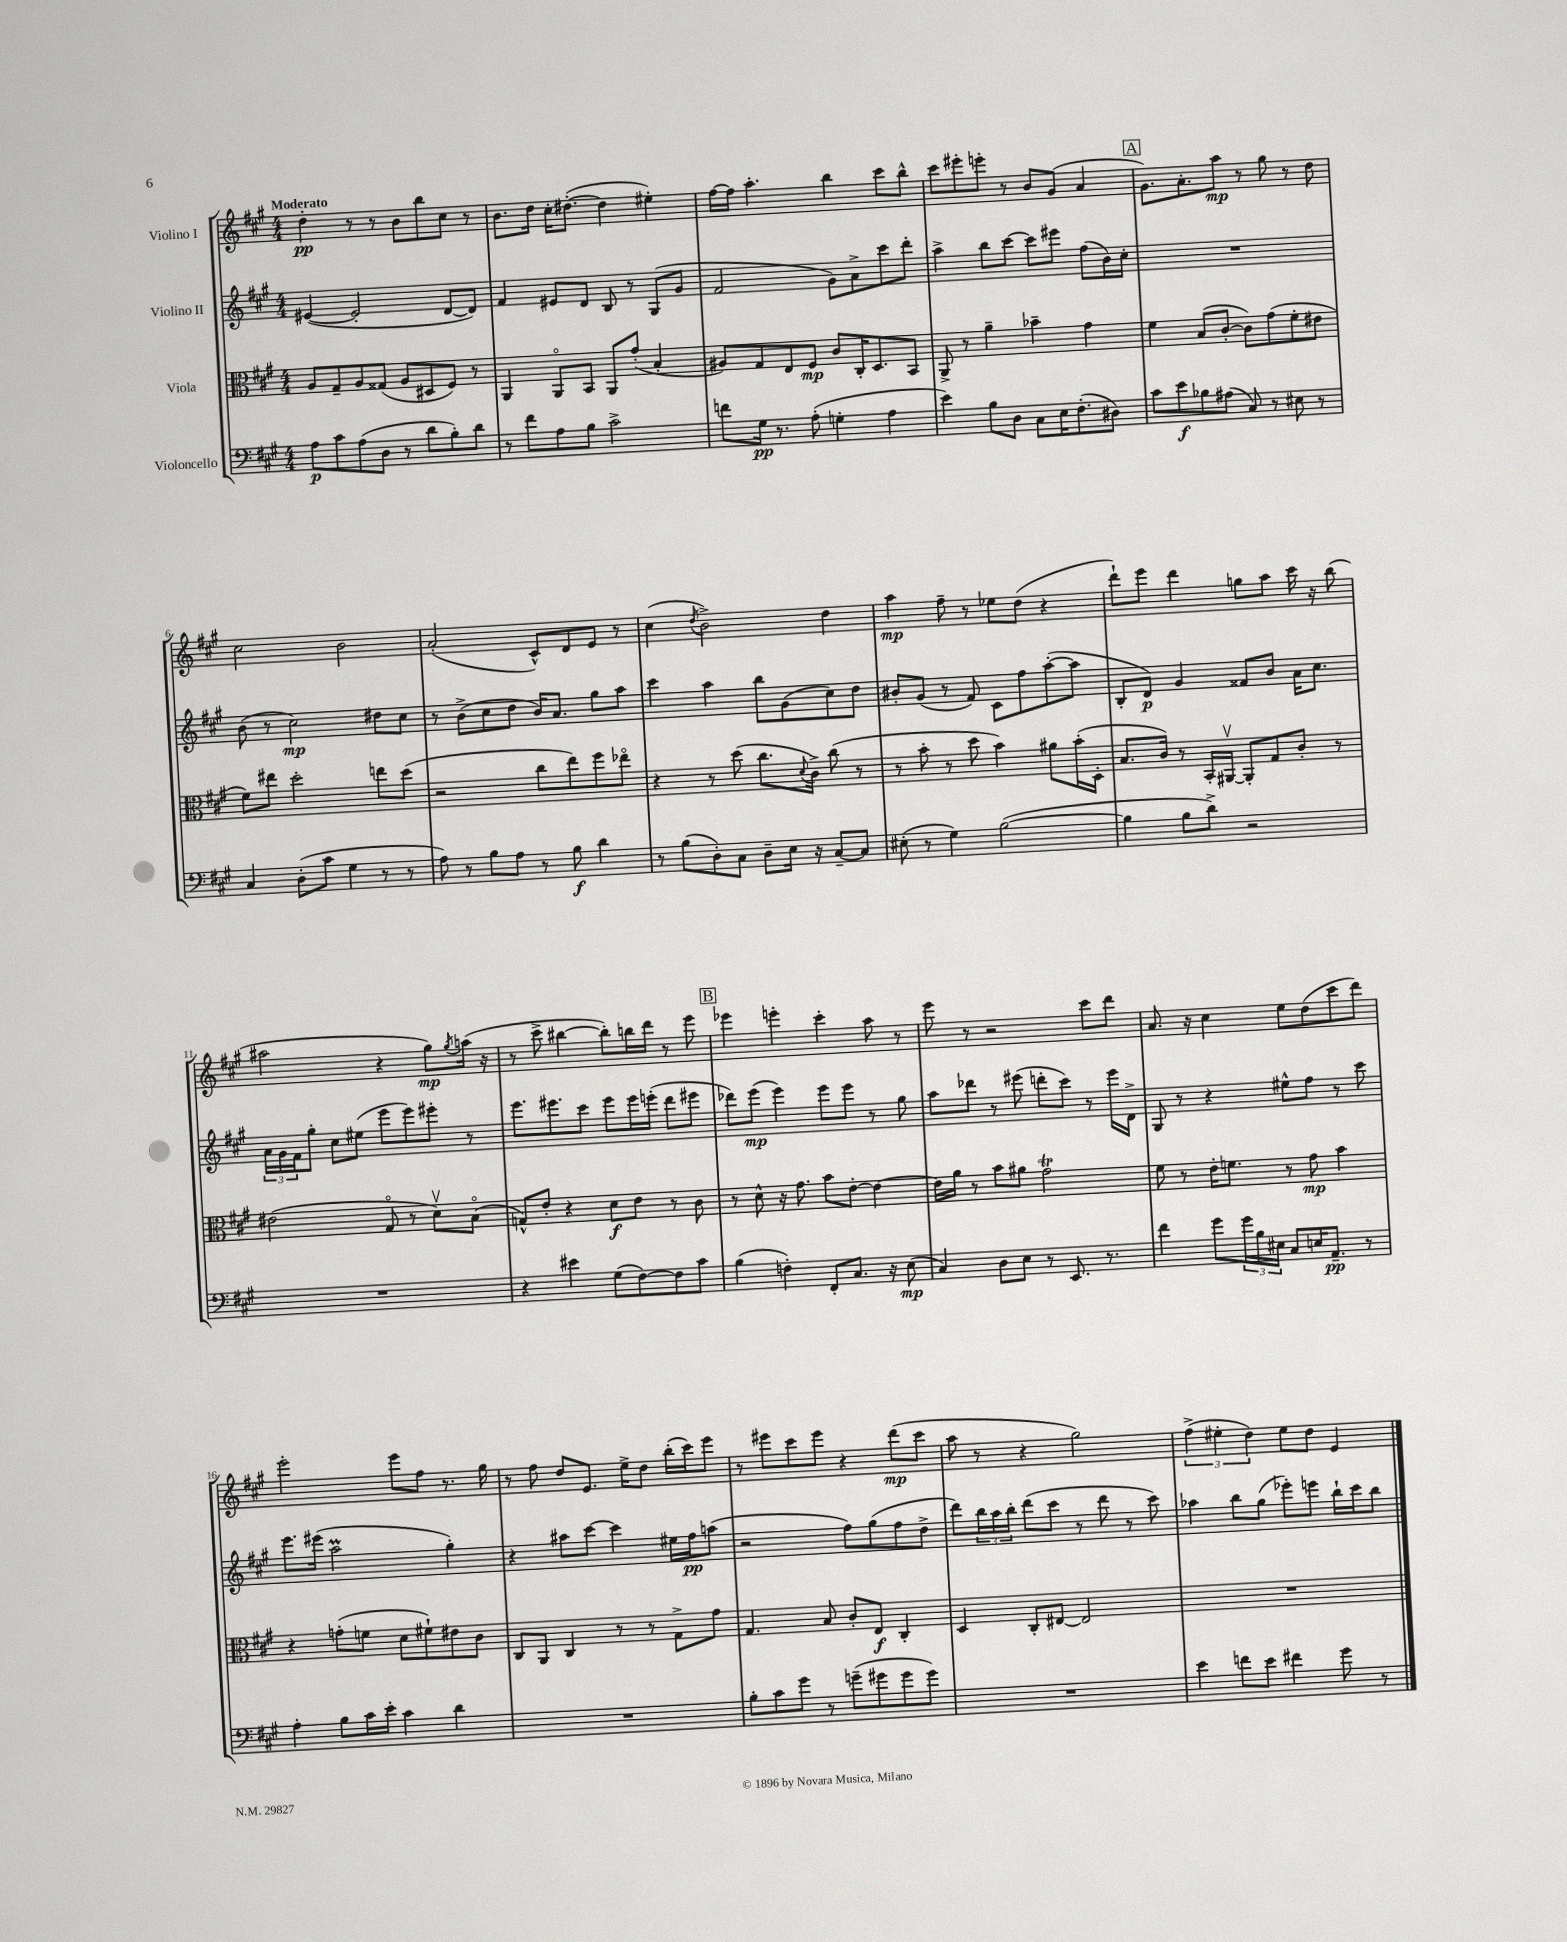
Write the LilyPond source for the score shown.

<<
\new StaffGroup <<
\new Staff = "s0" \with { instrumentName = "Violino I" } {
    \clef treble \key a \major \numericTimeSignature \time 4/4 \tempo "Moderato"
    d''4-.\pp r8 r8 b'8 b''8 cis''8 r8 |
    b'8. d''16 cis''16-. dis''8.~-.( dis''4 eis''4-.) |
    fis''16~ fis''16 a''4.-. b''4 cis'''8 b''8-^ |
    cis'''8 eis'''8-. e'''8-. r8 b'8 gis'8( a'4 |
    \mark \markup { \box "A" } gis'8.) a'8.-. a''8\mp r8 gis''8 r8 d''8 |
    cis''2 b'2 |
    a'2-.( cis'8-^) d'8 e'8 r8 |
    cis''4( \acciaccatura { d''8 } b'2->) d''4 |
    a''4\mp fis''8-- r8 ees''8 d''8( r4 |
    d'''8-!) e'''8 d'''4 g''8 a''8 cis'''16 r16 b''8( |
    ais''2 r4 gis''8\mp) \acciaccatura { gis''8 } a''16( r16 |
    r8 cis'''8-> bis''4~ bis''8-.) b''16 d'''16 r8 e'''8 |
    \mark \markup { \box "B" } ees'''4 e'''4-. cis'''4-. a''8 r8 |
    e'''8 r8 r2 cis'''8 d'''8 |
    a'8. r16 cis''4 e''8 d''8( cis'''8 d'''8) |
    e'''2-. e'''8 fis''8 r8. gis''16 |
    r8 fis''8 d''8 e'8. e''16-> d''8 b''16-.( cis'''16) e'''8 |
    r8 eis'''8 cis'''8 eis'''8 r4 d'''8\mp( cis'''8 |
    a''8 r8 r4 gis''2) |
    \tuplet 3/2 { fis''4->( eis''4-. d''4) } eis''8 d''8 e'4 \bar "|." |
}
\new Staff = "s1" \with { instrumentName = "Violino II" } {
    \clef treble \key a \major \numericTimeSignature \time 4/4
    eis'4~( eis'2-. d'8~ d'8) |
    fis'4 eis'8 d'8 b8 r8 gis8( gis'8 |
    fis'2 gis'8) a'8-> cis'''8 d'''8-. |
    a''4-> b''8 cis'''8~ cis'''8 eis'''8 fis''8( b'16) cis''16-. |
    \mark \markup { \box "A" } R1 |
    b'8( r8 cis''2\mp) dis''8 cis''8 |
    r8 b'8->( cis''8 d''8 b'16) a'8. gis''8 a''8 |
    cis'''4 a''4 b''8 gis'8( cis''8) d''8 |
    bis'8-. gis'8( r8 fis'8) cis'8 fis''8 a''8~-.( a''8 |
    b8-. d'8\p) gis'4 fisis'8 b'8 a'16 cis''8. |
    \tuplet 3/2 { a'16 gis'16 fis'16 } gis''8-. cis''8 eis''8( e'''8 e'''8) eis'''8-. r8 |
    e'''8. eis'''8. cis'''8 eis'''8 eis'''16 e'''16-.( d'''8 eis'''8 |
    \mark \markup { \box "B" } des'''8) e'''8\mp( e'''4) e'''8 e'''8 r8 gis''8 |
    a''8 des'''8 r8 eis'''8( d'''8-. cis'''8) r8 eis'''16 d'16-> |
    gis8 r8 r4 eis''8-^ fis''8 r8 cis'''8 |
    e'''8. eis'''16( a''2\prall gis''4-.) |
    r4 ais''8 cis'''8~ cis'''4 eis''16 fis''16\pp a''8( |
    r2 fis''8) gis''8( fis''8 d''8-> |
    d'''8) \tuplet 3/2 { b''16 a''16 b''16-. } d'''8( cis'''8 r8 d'''8 r8 cis'''8) |
    aes''4 b''8 gis''8( ees'''8-.) e'''8 b''16-! cis'''16 b''8 \bar "|." |
}
\new Staff = "s2" \with { instrumentName = "Viola" } {
    \clef alto \key a \major \numericTimeSignature \time 4/4
    a8 gis8-- a8 gisis8( a8 dis8 fis8) r8 |
    a,4 a,8\flageolet b,8 a,8 gis'8-.( b4-. |
    ais8) gis8 e8 fis8\mp cis'8 cis16-. d8. b,8 |
    a,8-> r8 a'4-- bes'4-- gis'4 |
    \mark \markup { \box "A" } fis'4 b8( cis'8~-. cis'8) gis'8( fis'8-. eis'8 |
    fis'8) eis''8 d''2-. e''8 d''8( |
    r2 cis''8 e''8) fis''8 ees''8\flageolet |
    r4 r8 d''8( cis''8. \appoggiatura { d'8 } cis'16->) cis''8( r8 |
    r8 b'8-. r8 d''8 b'4) ais'8 b'16-.( d16-. |
    b8. cis'16) r8 b,16-. ais,16~\upbow ais,8-. gis8 cis'8-. r8 |
    eis'2( gis8\flageolet r8 d'8\upbow) b8\flageolet( |
    g8-^) e'8-. r4 d'8\f e'8 r8 cis'8 |
    \mark \markup { \box "B" } r8 d'8-^ r16 gis'8. b'8 e'8~-. e'4~ |
    e'16 a'16 r8 b'8 ais'8 gis'2\trill |
    fis'8 r8 e'16-. f'8. r8 gis'8\mp b'4 |
    r4 g'8-.( f'8 d'8 fis'8-!) eis'8 cis'8 |
    cis8 a,8 cis4 r8 r8 gis8-> gis'8 |
    gis4. b8 cis'8-. e8\f cis4-. |
    d4 cis8-. eis8~ eis2 |
    R1 \bar "|." |
}
\new Staff = "s3" \with { instrumentName = "Violoncello" } {
    \clef bass \key a \major \numericTimeSignature \time 4/4
    a8\p cis'8 a8( d8 r8 d'8 b8-.) d'8 |
    r8 fis'8 a8 b8 cis'2-> |
    f'8 gis16\pp r8. a8-.( g4-. a4 |
    e'4) b8 d8 cis8 e16 fis8.-.( dis8) |
    \mark \markup { \box "A" } cis'8 e'8\f bes8 ais8( cis8) r8 eis8 r8 |
    cis4 d8-.( cis'8 gis4 r8 r8 |
    a8) r8 b8 a8 r8 b8\f d'4 |
    r8 b8( d8-.) cis8 d8-- e16 r16 cis8~-- cis8 |
    eis8-.( r8 gis4) b2~( |
    b4 b8 d'8->) r2 |
    R1 |
    r4 eis'4 gis8( fis8~) fis8 cis'8 |
    \mark \markup { \box "B" } b4( f4-.) fis,8-. cis8. r16 e8\mp( |
    cis4) d8 e8 r8 e,8. r8. |
    fis'4 gis'8 \tuplet 3/2 { gis'16 b16 eis16 } cis8 e16 a,8.--\pp r8 |
    a4-. b8 cis'16 e'16-. cis'4 d'4 |
    R1 |
    b8-. cis'8 gis'8 r8 g'8--( gis'8 gis'8 gis'8) |
    R1 |
    e'4 f'8 e'8 fis'4 gis'8 r8 \bar "|." |
}
>>
>>
